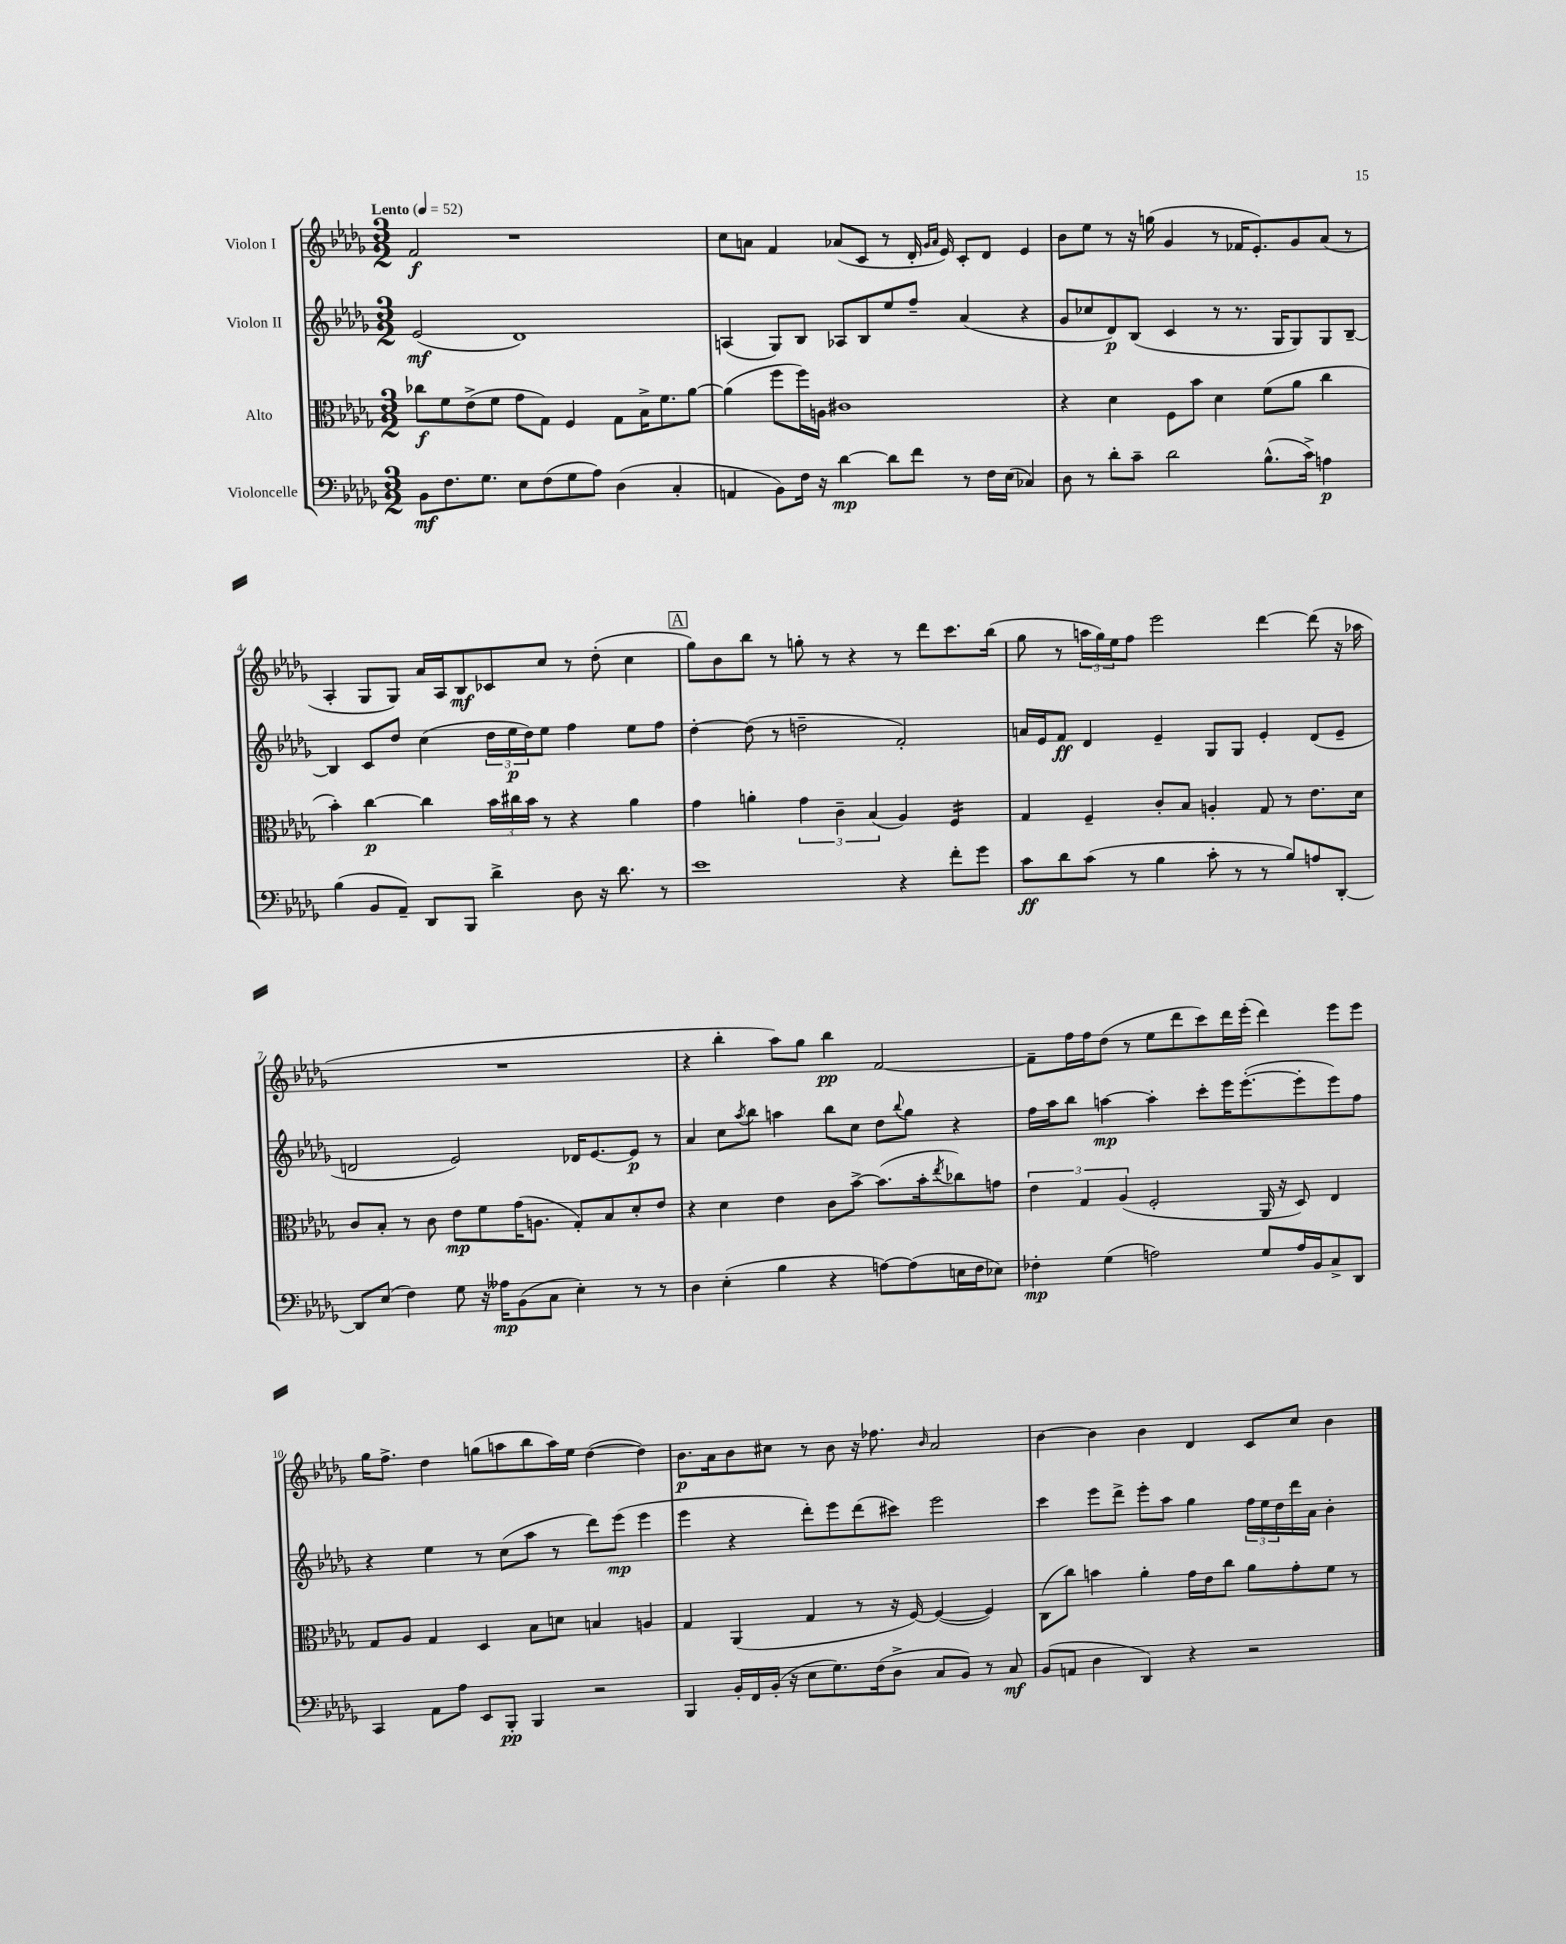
<<
\new StaffGroup <<
\new Staff = "s0" \with { instrumentName = "Violon I" } {
    \clef treble \key des \major \numericTimeSignature \time 3/2 \tempo "Lento" 4 = 52
    f'2\f r1 |
    c''8 a'8 f'4 aes'8( c'8 r8 des'16-. \grace { ges'16 aes'16 } ees'16) c'8-. des'8 ees'4 |
    bes'8 ees''8 r8 r16 g''16( ges'4 r8 fes'16 ees'8.-.) ges'8 aes'8( r8 |
    aes4-. ges8 ges8) aes'16 aes16 bes8\mf ces'8 c''8 r8 des''8-.( c''4 |
    \mark \markup { \box "A" } ges''8) bes'8 bes''8 r8 g''8-. r8 r4 r8 des'''8 c'''8. bes''16( |
    ges''8 r8 \tuplet 3/2 { a''16 ges''16) ees''16 } f''8 ees'''2 des'''4~ des'''8( r16 aes''16 |
    R1. |
    r4 bes''4-. aes''8) ges''8 bes''4\pp f'2~ |
    f'8-- f''16 f''16 des''8( r8 ees''8 des'''8 c'''8) des'''16 ees'''16-.( des'''4) ees'''8 ees'''8 |
    ges''16 f''8.-> des''4 g''8( a''8 bes''8 a''16) ees''16 des''4~( des''4) |
    bes'8.\p aes'16 bes'8 cis''8 r8 bes'8 r16 fes''8. \grace { bes'16 } aes'2 |
    bes'4~ bes'4 bes'4 des'4 c'8 c''8 bes'4 \bar "|." |
}
\new Staff = "s1" \with { instrumentName = "Violon II" } {
    \clef treble \key des \major \numericTimeSignature \time 3/2
    ees'2\mf( des'1) |
    a4( ges8) bes8 aes8 bes8 ees''8 f''8-- aes'4( r4 |
    ges'8 ces''8 des'8\p) bes8( c'4 r8 r8. ges16 ges8) ges8 bes8~-- |
    bes4 c'8 des''8 c''4( \tuplet 3/2 { des''16 ees''16\p des''16) } ees''8 f''4 ees''8 f''8 |
    \mark \markup { \box "A" } des''4~-. des''8( r8 d''2-- f'2-.) |
    a'16 ees'16 f'8\ff des'4 ees'4-- ges8 ges8 ees'4-. des'8( ees'8-- |
    d'2 ees'2) des'16 ees'8.~ ees'8\p r8 |
    aes'4 c''8 \acciaccatura { aes''8 } bes''8 a''4 bes''8 c''8 des''8 \appoggiatura { bes''8 } ges''8 r4 |
    f''16 aes''16 bes''8 a''4~\mp a''4-. c'''8-. ees'''16 ees'''8.~-.( ees'''8-. ees'''8) f''8 |
    r4 ees''4 r8 c''8( aes''8 r8 des'''8) ees'''8\mp( ees'''4 |
    ees'''4 r4 des'''8-.) ees'''8 des'''8( cis'''8) ees'''2 |
    c'''4 ees'''8 des'''8-> ees'''8-. aes''8 ges''4 \tuplet 3/2 { f''16 ees''16 des''16 } des'''16 aes'16 bes'4-. \bar "|." |
}
\new Staff = "s2" \with { instrumentName = "Alto" } {
    \clef alto \key des \major \numericTimeSignature \time 3/2
    ces''8\f f'8 ees'8->( f'8 ges'8 ges8) f4 ges8 bes16-> f'8. aes'8~ |
    aes'4( f''8 f''16) a16 cis'1 |
    r4 des'4 f8 bes'8 des'4 f'8( aes'8 c''4 |
    bes'4-.) c''4~\p c''4 \tuplet 3/2 { bes'16 cis''16 bes'16 } r8 r4 aes'4 |
    \mark \markup { \box "A" } ges'4 a'4-. \tuplet 3/2 { ges'4 c'4-- bes4( } aes4) f4:16 |
    ges4 f4-- c'8-. bes8 a4-. ges8 r8 ees'8. des'16 |
    c'8 bes8-. r8 c'8 ees'8\mp f'8 ges'16( a8. ges8-.) bes8 des'8-. ees'8 |
    r4 des'4 ees'4 c'8 bes'8~-> bes'8.( bes'16-. \acciaccatura { ees''8 } ces''8) g'8 |
    \tuplet 3/2 { ees'4 ges4 aes4( } f2-. aes,16 r16 des8) ees4 |
    ges8 aes8 ges4 des4 bes8 d'8 b4 a4 |
    ges4 aes,4( ges4 r8 r16 f16~) f4~( f4) |
    c8( c''8) b'4 aes'4-. ges'16 ees'16 c''8 aes'8 ges'8-. f'8 r8 \bar "|." |
}
\new Staff = "s3" \with { instrumentName = "Violoncelle" } {
    \clef bass \key des \major \numericTimeSignature \time 3/2
    bes,8\mf f8. ges8. ees8 f8( ges8 aes8) des4( c4-. |
    a,4 bes,8) f16 r16 des'4~\mp des'8 f'8 r8 f16 ees16( ces4) |
    des8 r8 des'8-. c'8-- des'2 bes8.-^( c'16->) a4\p |
    bes4( bes,8 aes,8--) des,8 bes,,8 des'4-> des8 r16 des'8. r8 |
    \mark \markup { \box "A" } ees'1 r4 f'8-. ges'8 |
    c'8\ff des'8 c'8( r8 bes4 c'8-. r8 r8 bes8) a8 des,8~-. |
    des,8 ees8( f4) ges8 r16 aeses16\mp bes,8( c8 ees4-.) r8 r8 |
    des4 ees4-.( bes4 r4 a8~) a8( e16 f16 ees8) |
    fes4-.\mp ges4( a2) ges8 a16 bes,16 c8-> des,8 |
    c,4 aes,8 aes8 ees,8 bes,,8-.\pp bes,,4 r2 |
    bes,,4 bes,16-. f,16 bes,16-.( r16 ees8 ges8.) f16( des8-> c8 bes,8) r8 c8\mf |
    bes,8( a,8 des4 des,4) r4 r2 \bar "|." |
}
>>
>>
